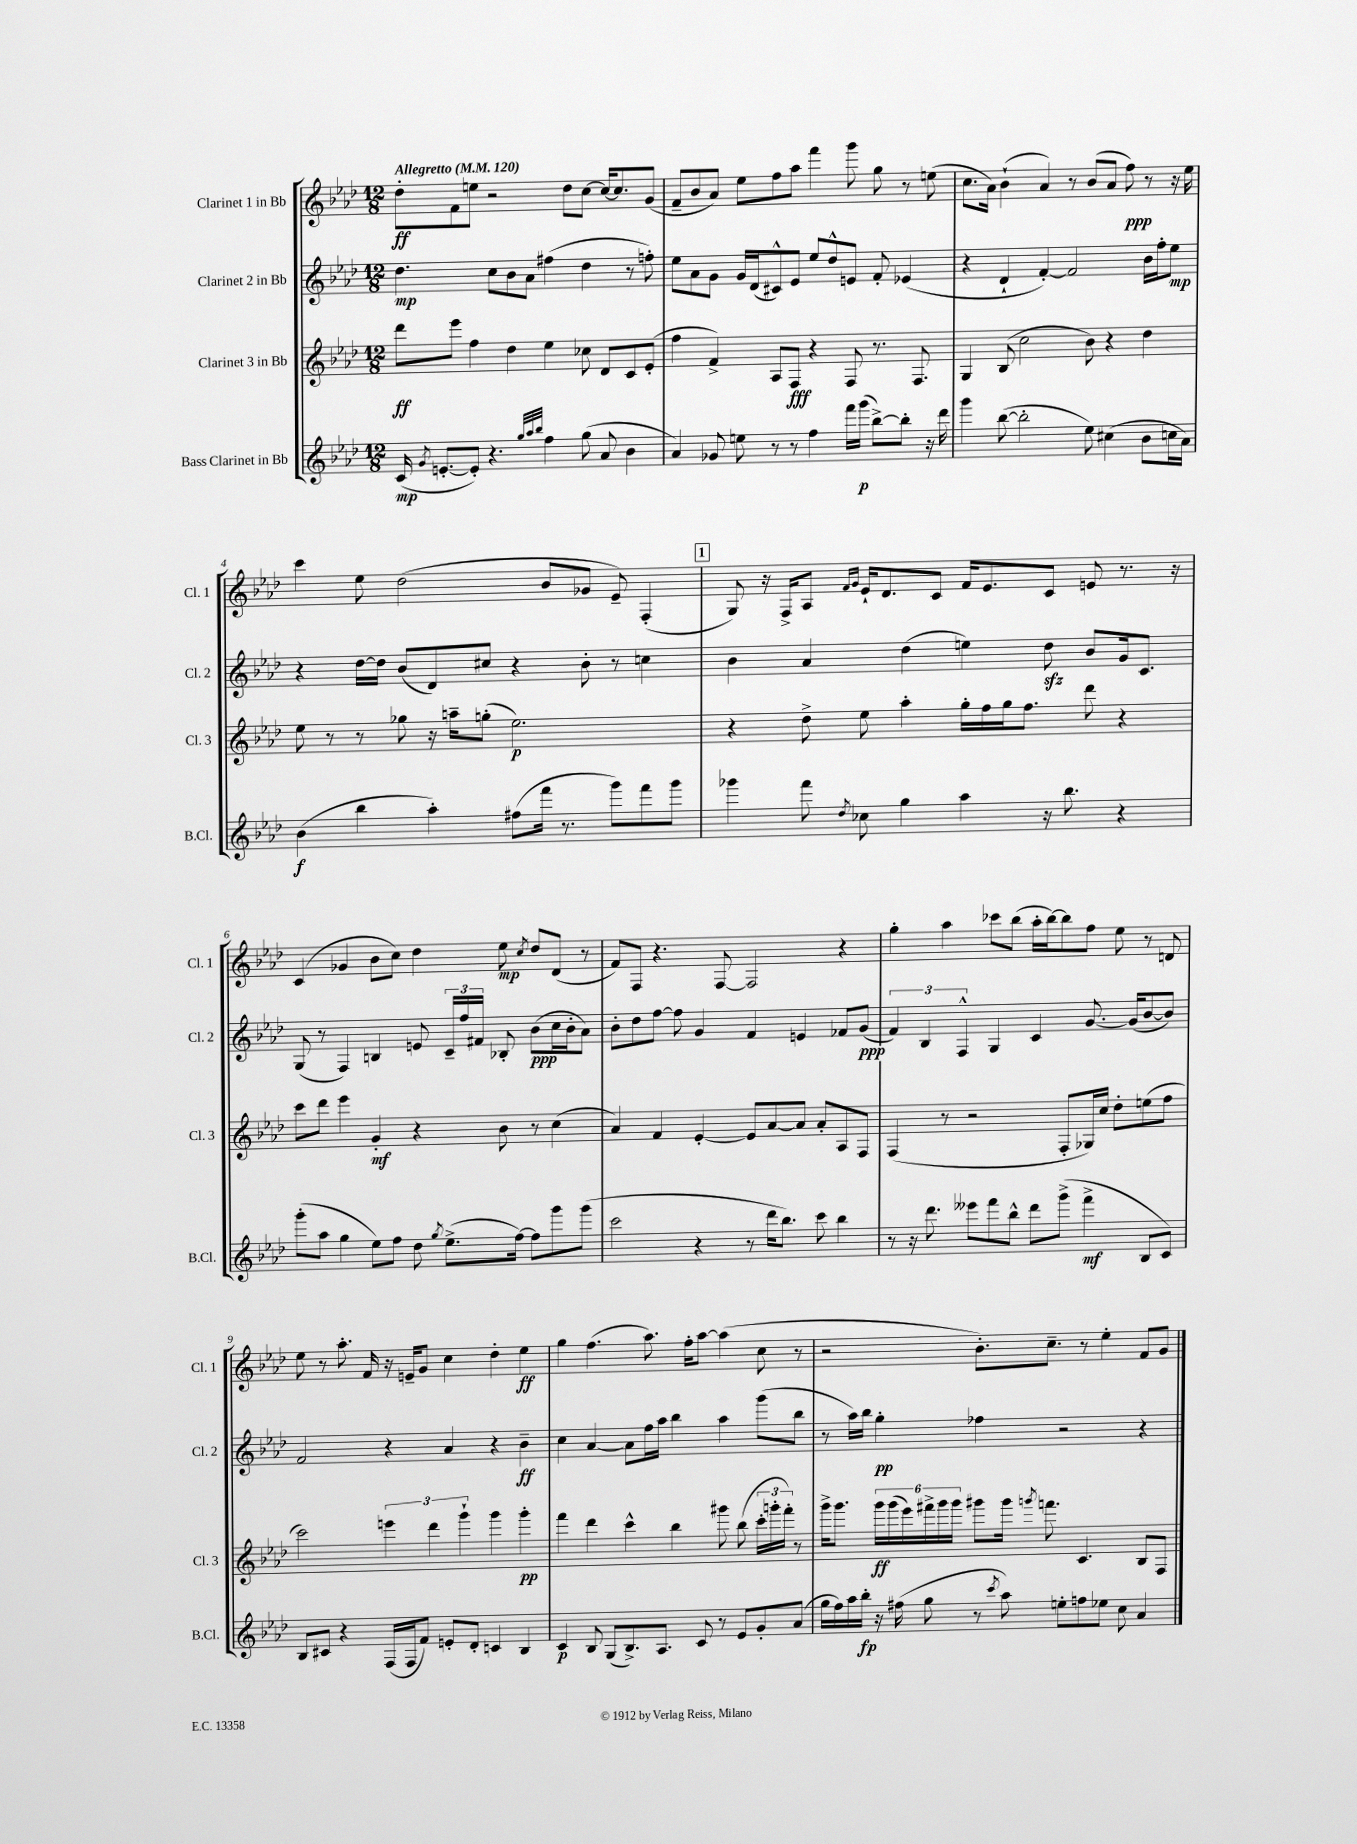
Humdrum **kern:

**kern	**kern	**kern	**kern
*staff4	*staff3	*staff2	*staff1
*clefG2	*clefG2	*clefG2	*clefG2
*k[b-e-a-d-]	*k[b-e-a-d-]	*k[b-e-a-d-]	*k[b-e-a-d-]
*M12/8	*M12/8	*M12/8	*M12/8
*MM120	*MM120	*MM120	*MM120
(16c/	8ddd-\L	4.dd-\	8dd-'\L
8qg/	.	.	.
[8.e'/L	.	.	.
.	8eee-\J	.	8f\
8e'/]J)	4ff\	.	8ee\J
4.r	.	8cc\L	2r
.	4dd-\	8b-\	.
.	.	8a-\J	.
32qqgg/LLL	.	.	.
32qqaa-/	.	.	.
32qqbb-/JJJ	.	.	.
4ff\	4ee-\	(4ff#\	.
.	.	.	8dd-\L
(8gg\	8cc-\	4dd-\	[8cc\J
8a-/	8d-/L	.	16cc/_LK
.	.	.	8.cc/]
4b-\	8c/	8r	.
.	(8e-'/J	8ff'\)	(8g/J
=	=	=	=
4a-/)	4ff\	8ee-\L	8f~/L
.	.	8a-\	8b-/
8g-/	4f^/)	8g\J	8a-/J)
8ee\	.	16g/LL	8ee-\L
.	.	(16d-/J	.
8r	8A-/L	8c#^^/)	8ff\
8r	8F/J	8e-/J	8aa-\J
4ff\	4r	8ee-/L	4fff\
.	.	8dd-^^/	.
16fff\LL	8F/	8e/J	8ggg\
(16ggg\JJ	.	.	.
[8bb-^\L)	8.r	8f'/	8gg\
8bb-'\]J	.	(4e-/	8r
.	8.F/	.	.
16r	.	.	(8ee\
16ddd-\	.	.	.
=	=	=	=
4ggg\	4G/	4r	8.cc\L
.	.	.	16a-\Jk)
([8bb-\	(8B-/	4d-`/	(4b-`\
2bb-'\]	2cc\	.	.
.	.	[4f'/)	4a-/)
.	.	2f/]	8r
8ee-\)	8b-\)	.	(8b-/L
(4cc#\	4r	.	8a-/J
.	.	.	8ff\)
8b-\L	4dd-\	16b-\LL	8r
.	.	16ff'\J	.
16cc\L	.	8ee-\J	16r
16a-\JJ)	.	.	16ee-\
=	=	=	=
(4b-\	8ee-\	4r	4ccc\
.	8r	.	.
4bb-\	8r	[16dd-\LL	8ee-\
.	.	16dd-\]JJ	.
.	8gg-\	(8b-/L	(2dd-\
4aa-'\)	16r	8d-/)	.
.	16aa~\LK	.	.
.	(8gg'\J	8cc#/J	.
(8ff#\L	2.ee-\)	4r	.
16fff\Jk	.	.	8b-/L
8.r	.	.	.
.	.	8b-'\	8g-/J
8ggg\L)	.	8r	8e-~/)
8fff\	.	4cc\	(4F'/
8ggg\J	.	.	.
=	=	=	=
4ggg-\	4r	4b-\	8G/)
.	.	.	16r
.	.	.	16F^/LK
8fff\	8dd-^\	4a-/	8A-/J
.	.	.	16qqf/LL
8qdd-/	.	.	16qqg/JJ
8cc-\	8ee-\	.	16e-`/LK
.	.	.	8.d-/
4gg\	4aa-'\	(4dd-\	.
.	.	.	8c/J
4aa-\	16gg'\LL	4ee\)	16f/LK
.	16ff\	.	8.e-/
.	16gg\J	.	.
.	8.ff\J	.	.
16r	.	8dd-\	8c/J
8.bb-\	.	.	.
.	8ddd-\	8b-/L	8e/
4r	4r	16g/k	8.r
.	.	8.c/J	.
.	.	.	16r
=	=	=	=
(8ggg'\L	8ccc\L	(8G/	(4c/
8aa-\J	8ddd-\J	8r	.
4gg\	4eee-\	4F/)	4g-/
8ee-\L)	4g'/	4B/	8b-\L
8ff\J	.	.	8cc\J)
8dd-\	4r	8e/	4dd-\
8qgg/	.	.	.
(8.ee-^\L	.	24c~/LL	.
.	.	24ff/	.
.	.	24f#/JJ	.
.	8b-\	8B-'/	8ee-\
[16ff\Jk)	.	.	.
.	.	.	8qcc/
8ff\]L	8r	(8b-\L	8dd-/L
8ggg\	(4cc\	16cc\L	(8d-/J
.	.	16b-'\J	.
(8ggg\J	.	8a-\J)	8r
=	=	=	=
2ccc\	4a-/)	8b-'\L	8f/L)
.	.	8dd-\	8F/J
.	4f/	[8ff\J	4.r
.	.	8ff\]	.
4r	[4e-'/	4g/	.
.	.	.	[8F/
8r	8e-/]L	4f/	2F/]
16ddd-\LK	[8a-/	.	.
8.bb-\J)	.	.	.
.	8a-/]J	4e/	.
8ccc\	8a-'/L	.	.
4bb-\	8A-/	8f-/L	4r
.	8F/J	(8g/J	.
=	=	=	=
8r	(4F/	6f/)	4gg'\
16r	.	.	.
.	.	6B-/	.
8.ddd-\	.	.	.
.	8r	.	4aa-\
.	.	6F^^/	.
8eee--\L	2r	.	.
8fff\	.	4G/	8ccc-\L
8bb-^^\J	.	.	(8bb-\J
8ddd-\L	.	4c/	16aa-'\LL
.	.	.	[16bb-\J)
(8ggg^\J	8F'/L	.	8bb-\]
4fff^\	16G-/L)	[8.g/	8ff\J
.	16cc/JJ	.	.
.	8dd-'\L	.	8ee-\
.	.	(16g/]LK	.
8B-/L	(8ee\	[8b-/	8r
8c/J)	8ff\J	8b-/]J)	8d/
=	=	=	=
8B-/L	2ccc\)	2f/	8ee-\
8c#/J	.	.	8r
4r	.	.	8.aa-'\
.	.	.	16f/
(16F/LL	6eee\	4r	16r
16F/J	.	.	16e~/LK
8f/J)	.	.	8g/J
.	6ddd-\	.	.
8e'/L	.	4a-/	4cc\
.	6ggg`\	.	.
8d-'/J	.	.	.
4c/	4ggg\	4r	4dd-'\
4B-/	4ggg'\	4b-~\	4ee-\
=	=	=	=
4c/	4fff\	4cc\	4gg\
8B-/	4ddd-\	[4a-/	(4.ff\
(8G/L	.	.	.
8.B-^/)	4ccc^^\	8a-\]L	.
.	.	16ff\L	8.aa-\)
8.A-/J	.	16aa-\JJ	.
.	4bb-\	4bb-\	.
.	.	.	16ff'\LK
8c/	.	.	[8aa-\J
8r	8ggg#\	4aa-\	(4aa-\]
8e-/L	(8bb-\	.	.
8g'/	24ccc'\LL	(8ggg\L	8cc\
.	24ggg'\	.	.
.	24fff'\JJ)	.	.
(8a-/J	8r	8bb-\J	8r
=	=	=	=
16gg\LL	16ggg^\LK	8r	2r
16ff\)	8.ggg\J	.	.
16aa-\	.	16aa-\LL)	.
16bb-'\JJ	.	16bb-\JJ	.
16r	24ggg\LL	4gg'\	.
.	(24ggg\	.	.
(16ff#\	.	.	.
.	24eee-\)	.	.
8gg\	24fff#^\	.	.
.	24ggg\	.	.
.	24ggg\JJ	.	.
8r	8ggg#\L	4ff-\	8.b-'\L)
8qccc/	.	.	.
8aa-\)	16ggg#\Jk	.	.
.	8qggg/	.	.
.	8.fff\	.	8.cc~\J
8ee'\L	.	2r	.
8ff\	4.c/	.	8r
8ee-\J	.	.	4ee-'\
8cc\	.	.	.
4a-/	8B-/L	4r	8f/L
.	8F/J	.	8g/J
==	==	==	==
*-	*-	*-	*-
